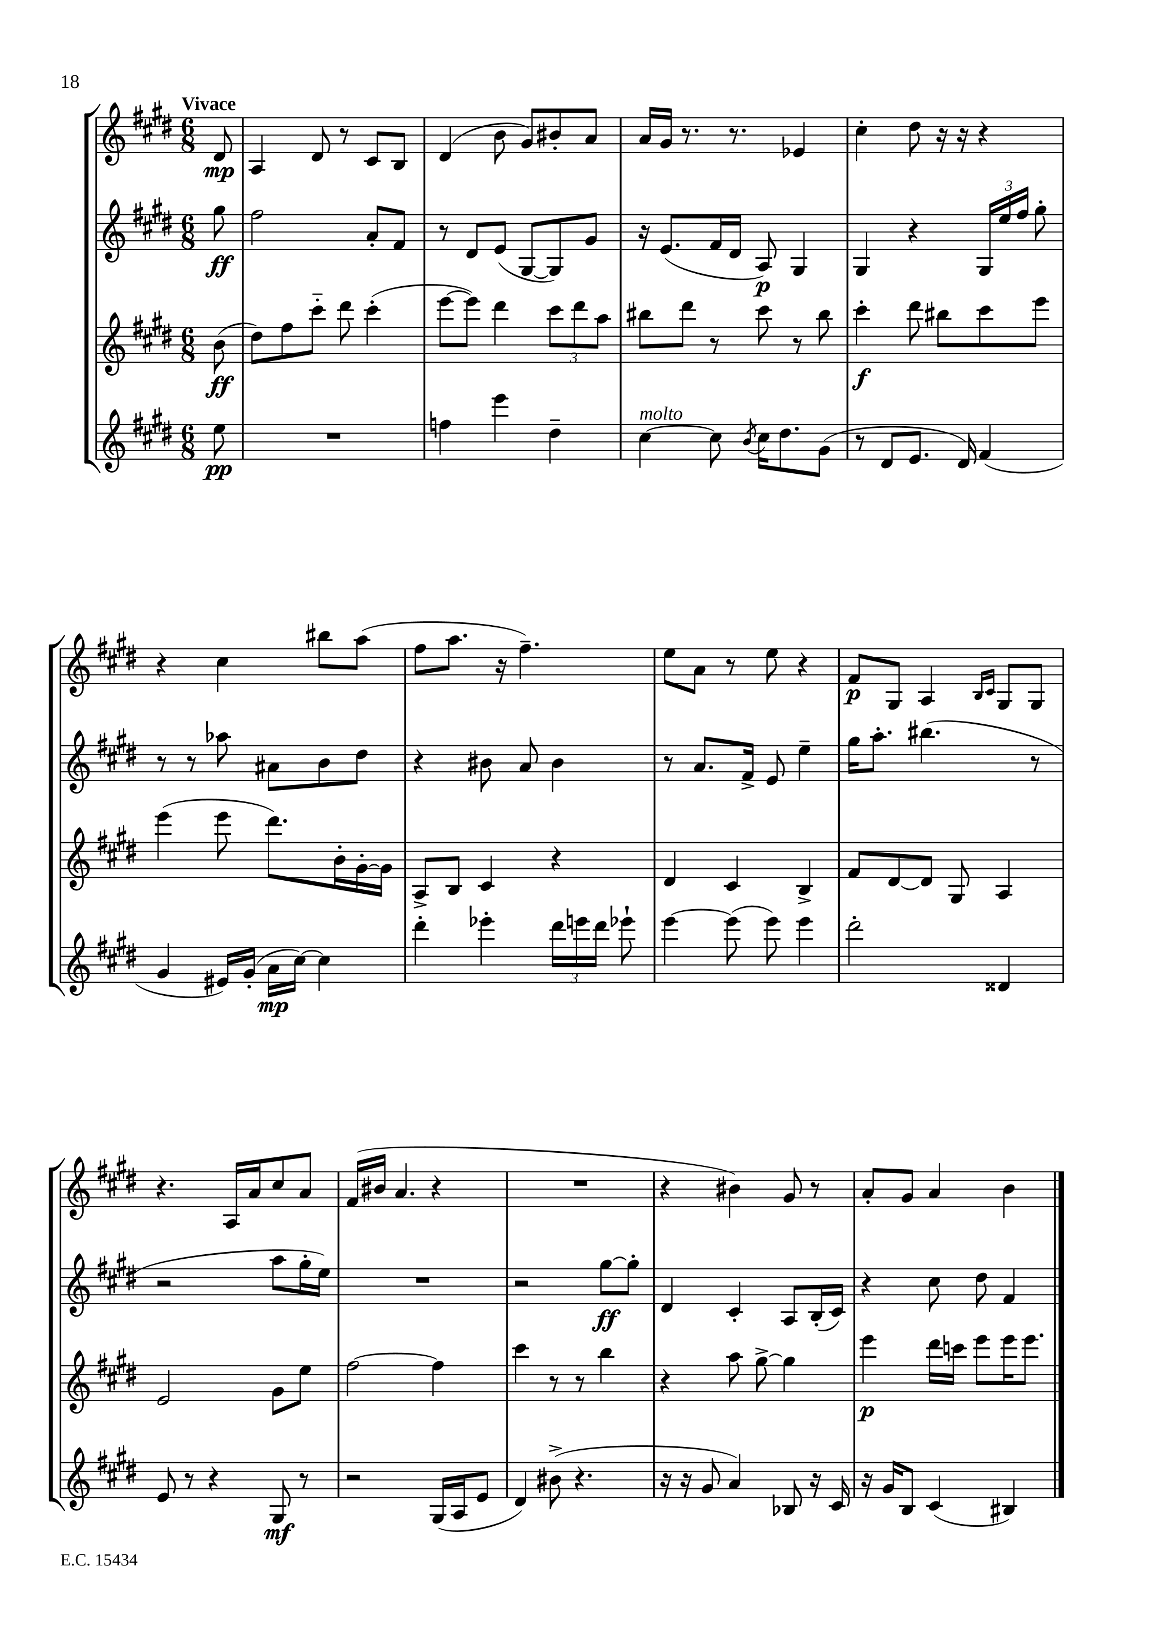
<<
\new StaffGroup <<
\new Staff = "s0" {
    \clef treble \key e \major \numericTimeSignature \time 6/8 \partial 8 \tempo "Vivace"
    \autoBeamOff dis'8\mp |
    a4 dis'8 r8 cis'8[ b8] |
    dis'4( b'8 gis'8[) bis'8-. a'8] |
    a'16[ gis'16] r8. r8. ees'4 |
    cis''4-. dis''8 r16 r16 r4 |
    r4 cis''4 bis''8[ a''8]( |
    fis''8[ a''8.] r16 fis''4.--) |
    e''8[ a'8] r8 e''8 r4 |
    fis'8[\p gis8] a4 \grace { b16[ cis'16] } gis8[ gis8] |
    r4. a16[ a'16 cis''8 a'8] |
    fis'16[( bis'16] a'4. r4 |
    R2. |
    r4 bis'4) gis'8 r8 |
    a'8[-. gis'8] a'4 b'4 \bar "|." |
}
\new Staff = "s1" {
    \clef treble \key e \major \numericTimeSignature \time 6/8 \partial 8
    \autoBeamOff gis''8\ff |
    fis''2 a'8[-. fis'8] |
    r8 dis'8[ e'8]( gis8[~ gis8) gis'8] |
    r16 e'8.[( fis'16 dis'16] a8\p) gis4 |
    gis4 r4 \tuplet 3/2 { gis16[ e''16 fis''16] } gis''8-. |
    r8 r8 aes''8 ais'8[ b'8 dis''8] |
    r4 bis'8 a'8 bis'4 |
    r8 a'8.[ fis'16]-> e'8 e''4-- |
    gis''16[ a''8.]-. bis''4.( r8 |
    r2 a''8[ gis''16-. e''16]) |
    R2. |
    r2 gis''8[~\ff gis''8]-. |
    dis'4 cis'4-. a8[ b16-.( cis'16]) |
    r4 cis''8 dis''8 fis'4 \bar "|." |
}
\new Staff = "s2" {
    \clef treble \key e \major \numericTimeSignature \time 6/8 \partial 8
    \autoBeamOff b'8\ff( |
    dis''8[) fis''8 cis'''8]-_ dis'''8 cis'''4-.( |
    e'''8[~ e'''8]) dis'''4 \tuplet 3/2 { cis'''8[ dis'''8 a''8] } |
    bis''8[ dis'''8] r8 cis'''8 r8 bis''8 |
    cis'''4-.\f dis'''8 bis''8[ cis'''8 e'''8] |
    e'''4( e'''8 dis'''8.[) b'16-. gis'16~-. gis'16] |
    a8[-> b8] cis'4 r4 |
    dis'4 cis'4 b4-> |
    fis'8[ dis'8~ dis'8] gis8 a4 |
    e'2 gis'8[ e''8] |
    fis''2~ fis''4 |
    cis'''4 r8 r8 b''4 |
    r4 a''8 gis''8~-> gis''4 |
    e'''4\p dis'''16[ c'''16] e'''8[ e'''16 e'''8.] \bar "|." |
}
\new Staff = "s3" {
    \clef treble \key e \major \numericTimeSignature \time 6/8 \partial 8
    \autoBeamOff e''8\pp |
    R2. |
    f''4 e'''4 dis''4-- |
    cis''4~^\markup { \italic "molto" } cis''8 \acciaccatura { b'8 } cis''16[ dis''8. gis'8]( |
    r8 dis'8[ e'8.] dis'16) fis'4( |
    gis'4 eis'16[) gis'16]-.( a'16[\mp cis''16]~) cis''4 |
    dis'''4-. ees'''4-. \tuplet 3/2 { dis'''16[ e'''16 dis'''16] } ees'''8-! |
    e'''4~ e'''8( e'''8) e'''4 |
    dis'''2-. disis'4 |
    e'8 r8 r4 gis8\mf r8 |
    r2 gis16[( a16 e'8] |
    dis'4) bis'8->( r4. |
    r16 r16 gis'8 a'4) bes8 r16 cis'16 |
    r16 gis'16[ b8] cis'4( bis4) \bar "|." |
}
>>
>>
\layout { \context { \Score \remove "Bar_number_engraver" } }
